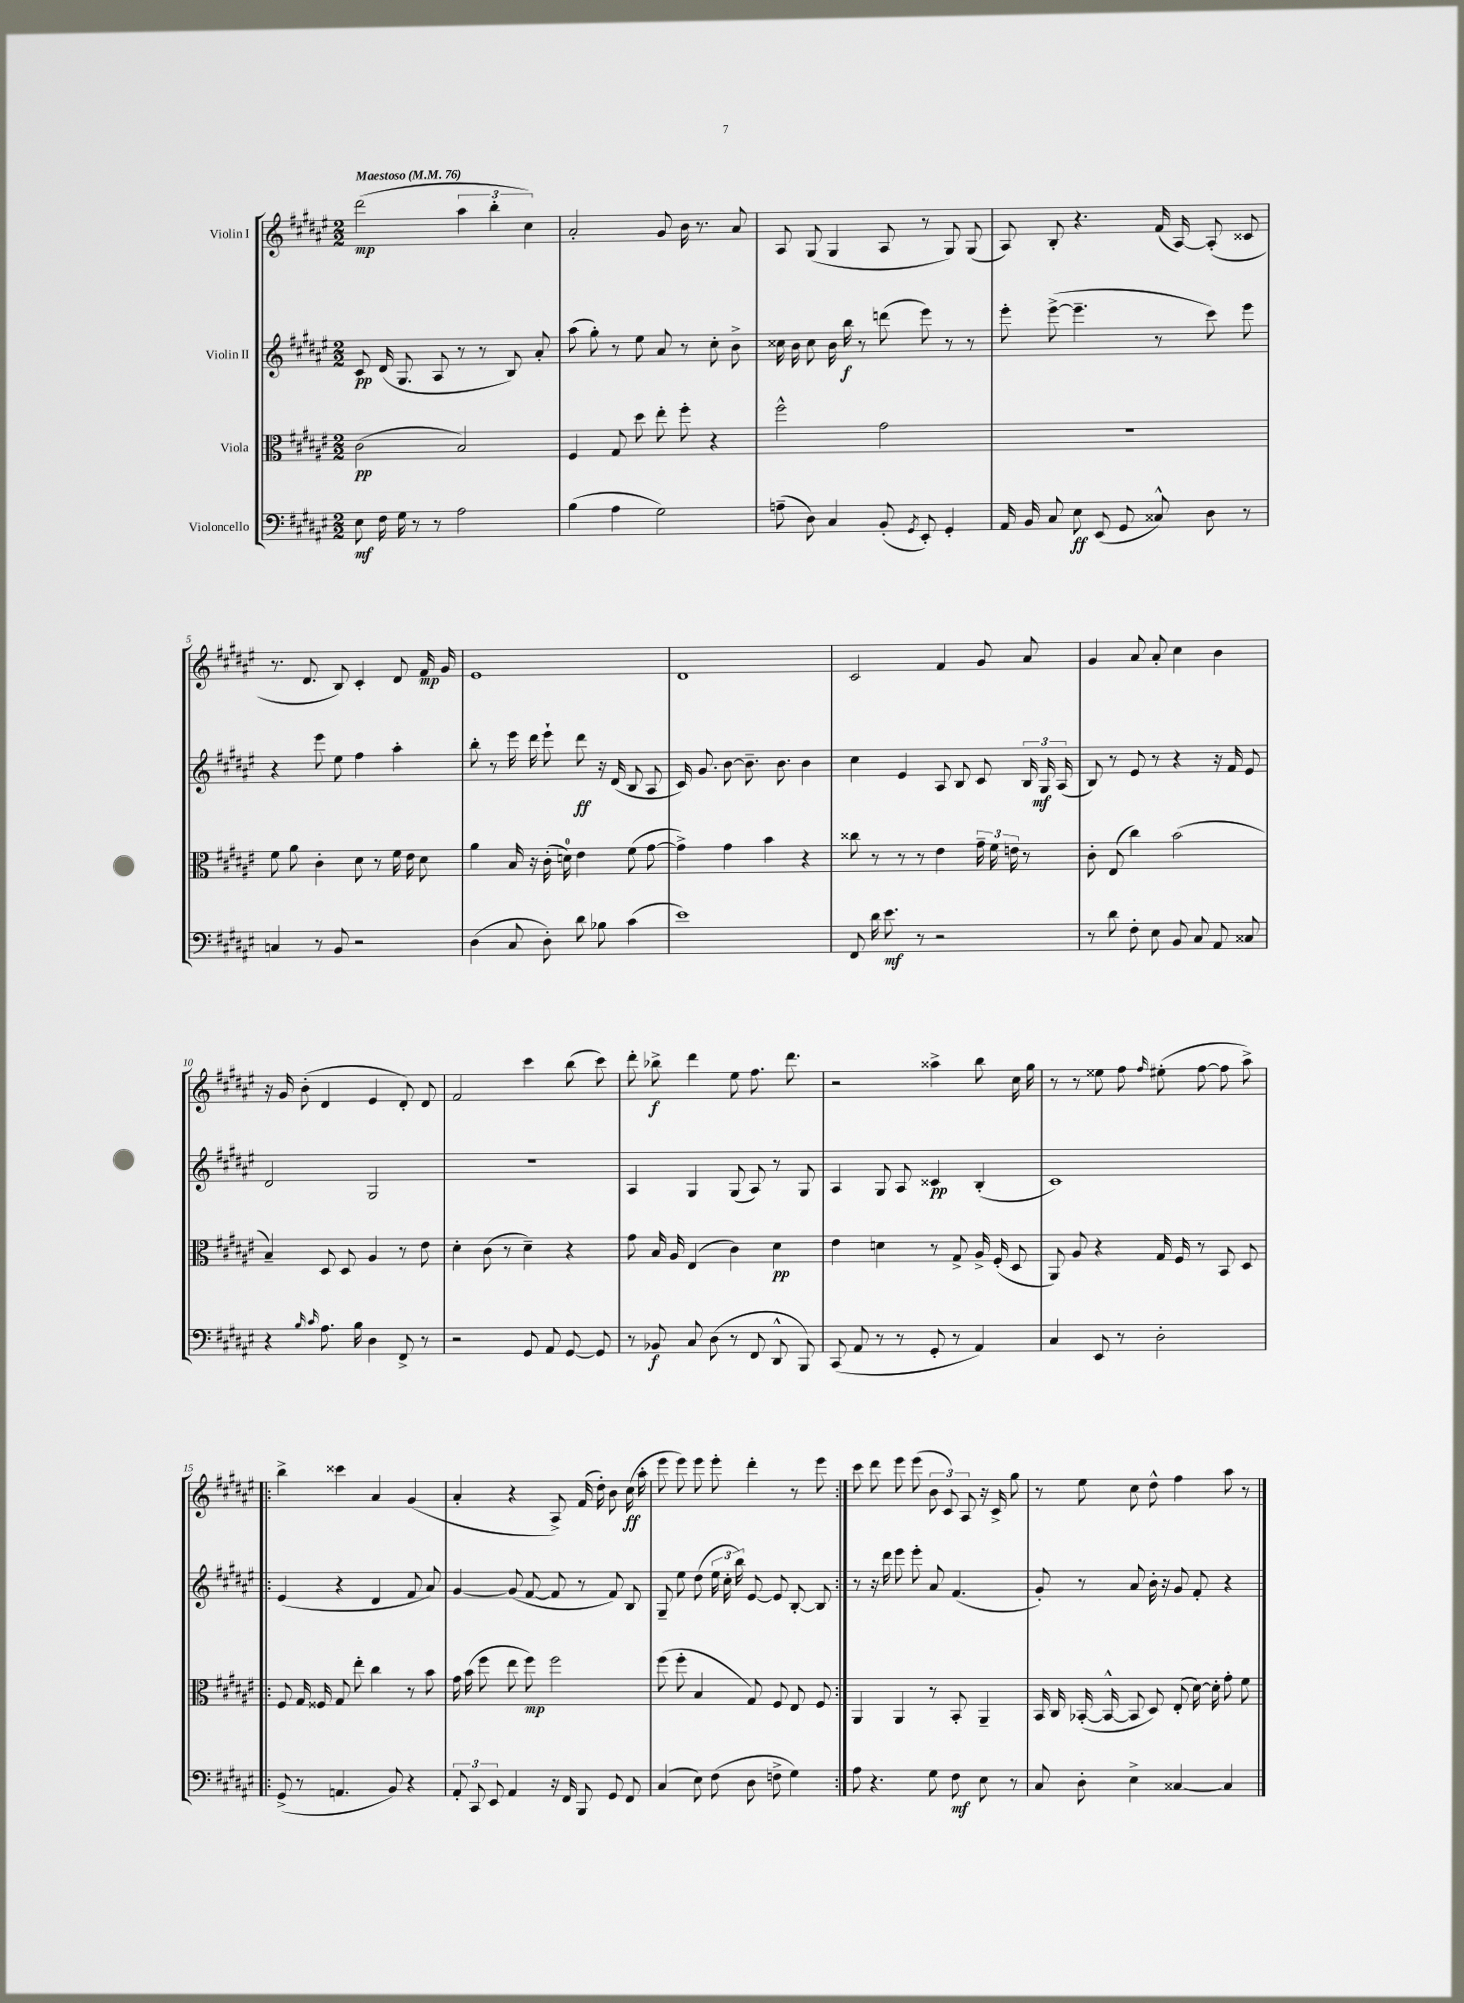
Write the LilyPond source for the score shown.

<<
\new StaffGroup <<
\new Staff = "s0" \with { instrumentName = "Violin I" } {
    \clef treble \key fis \major \numericTimeSignature \time 2/2 \tempo "Maestoso" 4 = 76
    \autoBeamOff dis'''2\mp( \tuplet 3/2 { ais''4 b''4-. cis''4) } |
    ais'2-. gis'8 b'16 r8. ais'8 |
    ais8 gis8( gis4 ais8 r8 gis8) gis8( |
    ais8) b8-. r4. fis'16( ais16~) ais8-.( cisis'8 |
    r8. dis'8. b8) cis'4-. dis'8 fis'16\mp gis'16 |
    eis'1 |
    dis'1 |
    cis'2 fis'4 gis'8 ais'8 |
    gis'4 ais'8 ais'8-. cis''4 b'4 |
    r16 gis'16 b'8-.( dis'4 eis'4 dis'8-.) dis'8 |
    fis'2 cis'''4 b''8( cis'''8) |
    dis'''8-. bes''8->\f dis'''4 eis''8 fis''8. dis'''8. |
    r2 aisis''4-> b''8 cis''16 gis''16 |
    r8 r8 eisis''8 fis''8 \grace { fis''16 } eis''8-.( fis''8~ fis''8 ais''8->) |
    \repeat volta 2 { b''4-> cisis'''4 ais'4 gis'4( |
    ais'4-. r4 ais8->) fis'16( dis''16-.) b'8 cis''16\ff( ais''16-. |
    eis'''8 eis'''8) eis'''8 eis'''8-. dis'''4-. r8 eis'''8 | }
    cis'''8 dis'''8 eis'''8 eis'''8( \tuplet 3/2 { b'8 cis'8) ais8 } r16 cis'16-> gis''8 |
    r8 eis''8 cis''8 dis''8-^ fis''4 ais''8 r8 \bar "|." |
}
\new Staff = "s1" \with { instrumentName = "Violin II" } {
    \clef treble \key fis \major \numericTimeSignature \time 2/2
    \autoBeamOff cis'8\pp dis'16( gis8. ais8 r8 r8 b8) ais'8-. |
    ais''8( gis''8-.) r8 eis''8 ais'8 r8 cis''8-. b'8-> |
    cisis''16 b'16 cisis''8 b'16 b''16\f r8 d'''8( eis'''8) r8 r8 |
    eis'''8-. eis'''8~->( eis'''4.-- r8 cis'''8) eis'''8 |
    r4 eis'''8 eis''8 fis''4 ais''4-. |
    b''8-. r8 eis'''16 dis'''16 eis'''8-! dis'''8\ff r16 dis'16( b8 ais8 |
    cis'16) gis'8. b'8~ b'8.-- b'8. b'4 |
    cis''4 eis'4 ais8 b8 cis'8 \tuplet 3/2 { b16 gis16\mf ais16( } |
    b8) r8 eis'8 r8 r4 r16 fis'16 eis'8 |
    dis'2 gis2 |
    R1 |
    ais4 gis4 gis8( ais8) r8 gis8 |
    ais4 gis8 ais8 cisis'4\pp b4-.( |
    cis'1) |
    \repeat volta 2 { eis'4( r4 dis'4 fis'8 ais'8) |
    gis'4~ gis'8( fis'8~ fis'8 r8 fis'8) b8 |
    gis8-- eis''8 dis''8( \tuplet 3/2 { eis''16 cis''16-. b''16) } eis'8~ eis'8 b8~-. b8 | }
    r8 r16 dis'''16 eis'''8 eis'''8-. ais'8 fis'4.( |
    gis'8-.) r8 ais'8 b'16-. r16 gis'8 fis'8-. r4 \bar "|." |
}
\new Staff = "s2" \with { instrumentName = "Viola" } {
    \clef alto \key fis \major \numericTimeSignature \time 2/2
    \autoBeamOff cis'2\pp( b2) |
    fis4 gis8 dis''8 eis''8-. fis''8-. r4 |
    fis''2-^ gis'2 |
    r1 |
    fis'8 ais'8 cis'4-. dis'8 r8 fis'16 eis'16 dis'8 |
    ais'4 b16 r16 cis'16-.( d'16-0) eis'4 fis'8( gis'8~ |
    gis'4->) gis'4 b'4 r4 |
    cisis''8 r8 r8 r8 eis'4 \tuplet 3/2 { gis'16-- fis'16 e'16 } r8 |
    cis'8-. eis8( cis''4) b'2( |
    b4--) dis8 dis8 ais4 r8 eis'8 |
    dis'4-. cis'8( r8 dis'4--) r4 |
    gis'8 b16 ais16 eis4( cis'4) dis'4\pp |
    eis'4 d'4 r8 gis8-> ais16-> fis16-.( dis8 |
    ais,8) ais8 r4 gis16 fis16 r8 b,8 dis8 |
    \repeat volta 2 { fis8 gis16 fisis16 gis8 eis''8-. cis''4 r8 b'8 |
    gis'16 b'16( fis''8 eis''8 fis''8\mp) fis''2 |
    fis''8( fis''8-. b4 gis8) fis8 eis8 fis8 | }
    ais,4 ais,4 r8 b,8-. ais,4-- |
    b,16 cis16 bes,16~-.( bes,16~-^ bes,8 dis8) eis8-.( dis'16~) dis'16-. gis'8-. fis'8 \bar "|." |
}
\new Staff = "s3" \with { instrumentName = "Violoncello" } {
    \clef bass \key fis \major \numericTimeSignature \time 2/2
    \autoBeamOff eis8\mf fis16 gis16 r8 r8 ais2 |
    b4( ais4 gis2) |
    a8--( dis8) cis4 b,8-.( \acciaccatura { gis,8 } eis,8-.) gis,4-. |
    ais,16 b,16 cis8 eis8\ff eis,8( gis,8 cisis8-^) dis8 r8 |
    c4 r8 b,8 r2 |
    dis4( cis8 dis8-.) dis'8 bes8 cis'4( |
    eis'1) |
    fis,8 dis'16 eis'8.\mf r8 r2 |
    r8 dis'8 fis8-. eis8 b,8 cis8 ais,8 cisis8 |
    r4 \grace { b16 cis'16 } ais8. b16 dis4 fis,8-> r8 |
    r2 gis,8 ais,8 gis,8~ gis,8 |
    r8 bes,8\f cis8 dis8( r8 fis,8 dis,8-^ b,,8) |
    cis,8( ais,8 r8 r8 gis,8-. r8 ais,4) |
    cis4 eis,8 r8 dis2-. |
    \repeat volta 2 { gis,8->( r8 a,4. b,8) r4 |
    \tuplet 3/2 { ais,8-. cis,8 eis,8 } ais,4 r16 fis,16 b,,8 gis,8 fis,8 |
    cis4( eis8) fis8( dis8 f8-> gis4) | }
    ais8 r4. gis8 fis8\mf eis8 r8 |
    cis8 dis8-. eis4-> cisis4~ cisis4 \bar "|." |
}
>>
>>
